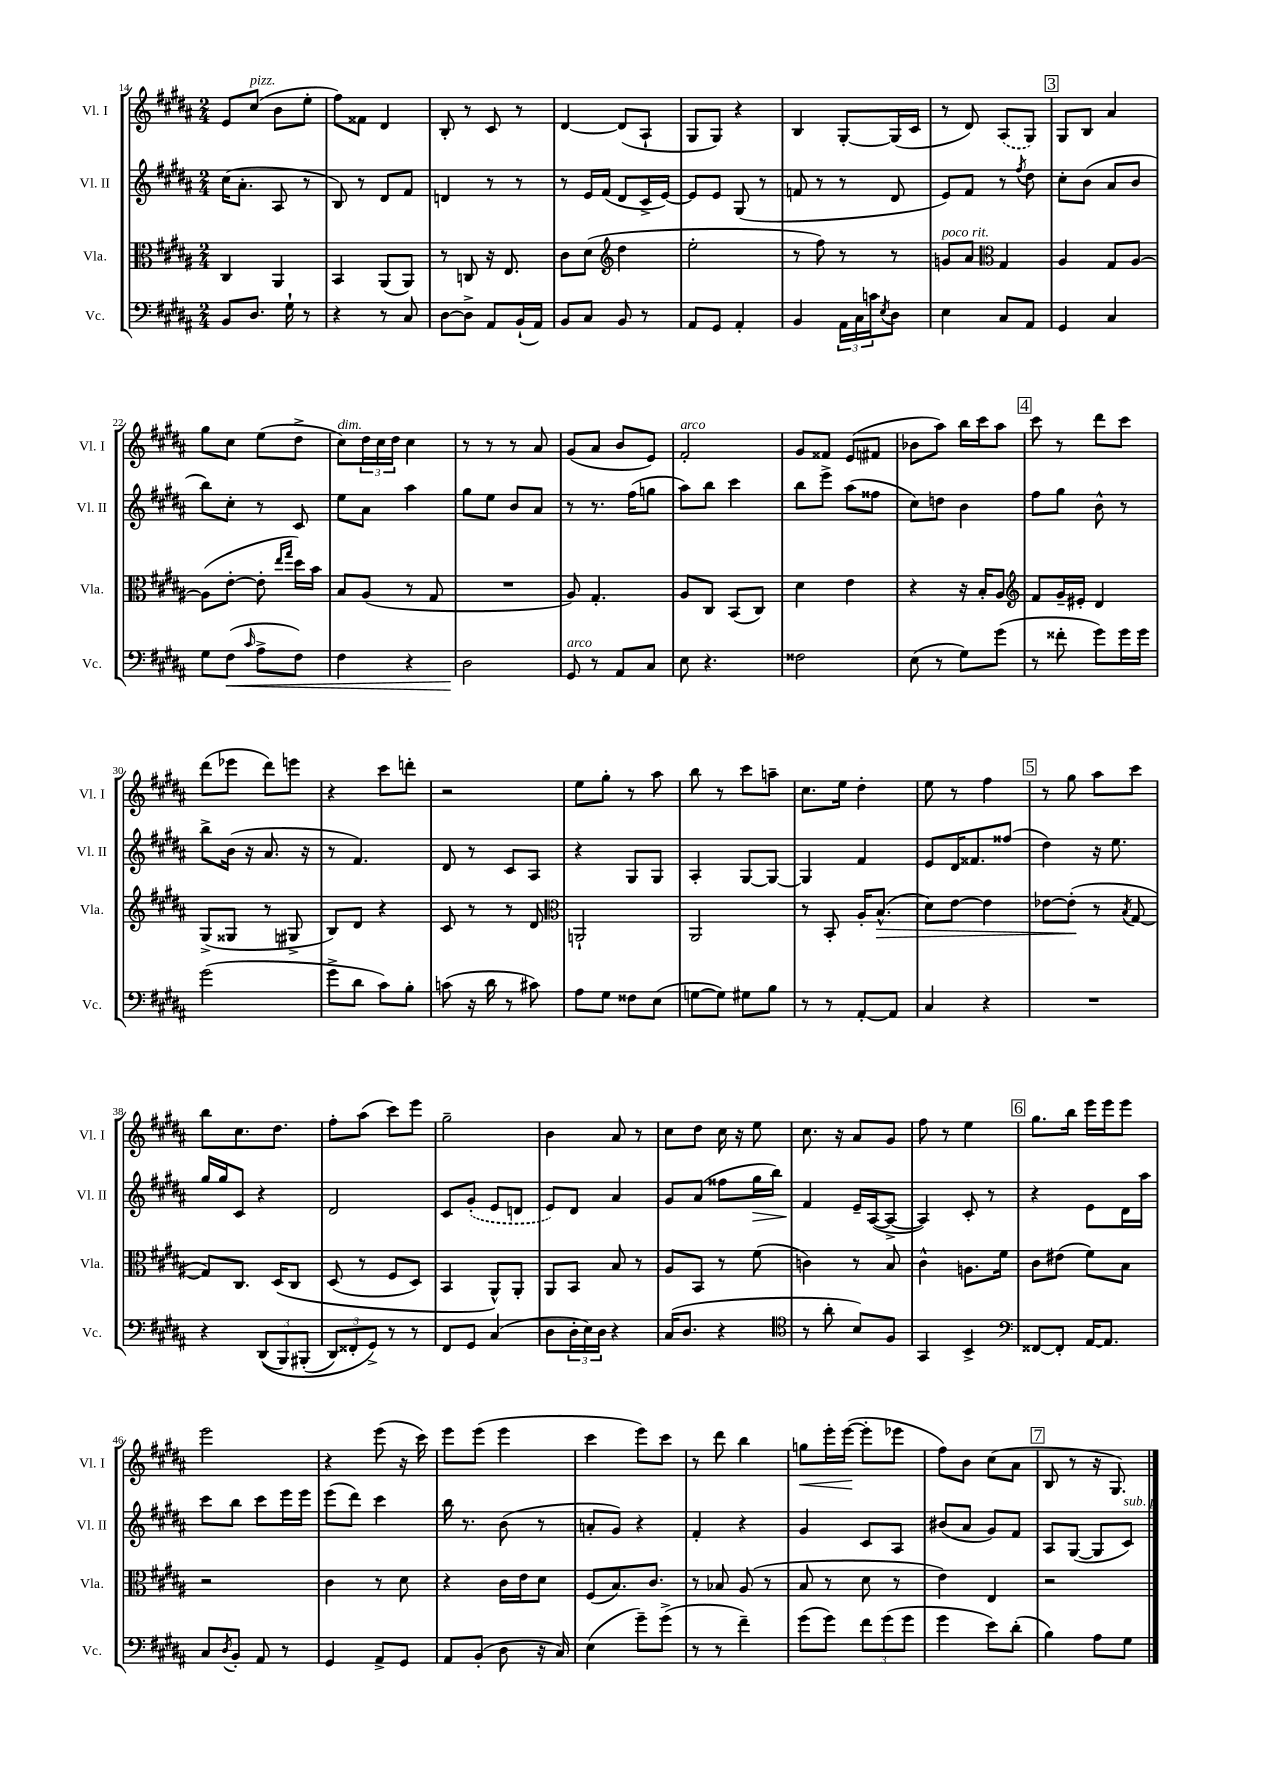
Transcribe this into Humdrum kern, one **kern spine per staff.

**kern	**kern	**kern	**kern
*staff4	*staff3	*staff2	*staff1
*clefF4	*clefC3	*clefG2	*clefG2
*k[f#c#g#d#a#]	*k[f#c#g#d#a#]	*k[f#c#g#d#a#]	*k[f#c#g#d#a#]
*M2/4	*M2/4	*M2/4	*M2/4
8BB	4C#	(16cc#	8e
.	.	8.a#'	.
8.D#	.	.	(8cc#
.	4AA#	8A#	8b
16G#`	.	.	.
8r	.	8r	8ee'
=	=	=	=
4r	4BB	8B)	8ff#)
.	.	8r	8f##
8r	(8AA#	8d#	4d#
8C#	8AA#)	8f#	.
=	=	=	=
[8D#	8r	4d	8B'
8D#^]	8C	.	8r
8AA#	16r	8r	8c#
.	8.E	.	.
(16BB`	.	8r	8r
16AA#)	.	.	.
=	=	=	=
8BB	8c#	8r	[4d#
8C#	(8d#	16e	.
.	.	(16f#	.
*	*clefG2	*	*
8BB	4dd#	8d#	(8d#]
8r	.	16c#^	8A#`
.	.	[16e)	.
=	=	=	=
8AA#	2ee'	8e]	8G#
8GG#	.	8e	8G#)
4AA#'	.	(8G#	4r
.	.	8r	.
=	=	=	=
4BB	8r	8f	4B
.	8ff#)	8r	.
24AA#	8r	8r	[8G#'
24C#	.	.	.
24c	.	.	.
8qE	.	.	.
8D#	8r	8d#	(16G#]
.	.	.	16c#
=	=	=	=
4E	8g	8e)	8r
.	8a#	8f#	8d#)
*	*clefC3	*	*
8C#	4G#	8r	(8A#
.	.	8qff#	.
8AA#	.	8dd#	8G#)
=	=	=	=
4GG#	4A#	8cc#'	8G#
.	.	(8b	8B
4C#	8G#	8a#	4a#
.	[8A#	8b	.
=	=	=	=
8G#	(8A#]	8bb)	8gg#
(8F#	[8e'	8cc#'	8cc#
16qqc#	.	.	.
8A#^	8e']	8r	(8ee
.	16qqee	.	.
.	16qqgg#	.	.
8F#)	16dd#)	8c#	8dd#^
.	16b	.	.
=	=	=	=
4F#	8B	8ee	8cc#)
.	(8A#	8a#	24dd#
.	.	.	24cc#
.	.	.	24dd#
4r	8r	4aa#	4cc#
.	8G#	.	.
=	=	=	=
2D#	2r	8gg#	8r
.	.	8ee	8r
.	.	8b	8r
.	.	8a#	8a#
=	=	=	=
8GG#	8A#)	8r	(8g#
8r	4.G#'	8.r	8a#
8AA#	.	.	8b
.	.	(16ff#	.
8C#	.	8gg	8e)
=	=	=	=
8E	8A#	8aa#)	2f#'
4.r	8C#	8bb	.
.	(8BB	4ccc#	.
.	8C#)	.	.
=	=	=	=
2F##	4d#	8bb	8g#
.	.	8eee^	8f##
.	4e	(8aa#	(8e
.	.	8ff##	8f#
=	=	=	=
(8E	4r	8cc#)	8b-
8r	.	8dd	8aa#)
8G#)	16r	4b	16bb
.	16B'	.	16ccc#
(8g#	8A#	.	8aa#
=	=	=	=
*	*clefG2	*	*
8r	8f#	8ff#	8ccc#
8f##'	16g#~	8gg#	8r
.	16e#'	.	.
8g#)	4d#	8b^^	8ddd#
16g#	.	8r	8ccc#
16g#	.	.	.
=	=	=	=
(2g#	(8G#^	8bb^	(8ddd#
.	8G##	(16b	8eee-
.	.	16r	.
.	8r	8.a#	8ddd#)
.	8G#^	.	8eee
.	.	16r	.
=	=	=	=
8g#^	8B)	8r	4r
8d#	8d#	4.f#)	.
8c#)	4r	.	8ccc#
8B'	.	.	8ddd'
=	=	=	=
(8c	8c#	8d#	2r
16r	8r	8r	.
16d#	.	.	.
8r	8r	8c#	.
8c#)	8d#	8A#	.
=	=	=	=
*	*clefC3	*	*
8A#	2AA`	4r	8ee
8G#	.	.	8gg#'
8F##	.	8G#	8r
(8E	.	8G#	8aa#
=	=	=	=
[8G	2AA#	4A#'	8bb
8G])	.	.	8r
8G#	.	[8G#	8ccc#
8B	.	8G#_	8aa~
=	=	=	=
8r	8r	4G#]	8.cc#
8r	8BB'	.	.
.	.	.	16ee
[8AA#'	16A#'	4f#	4dd#'
.	(8.B^^	.	.
8AA#]	.	.	.
=	=	=	=
4C#	8d#)	8e	8ee
.	[8e	16d#	8r
.	.	8.f##	.
4r	4e]	.	4ff#
.	.	(8ff##	.
=	=	=	=
2r	[8e-	4dd#)	8r
.	(8e-']	.	8gg#
.	8r	16r	8aa#
.	.	8.ee	.
.	8qB	.	.
.	[8G#	.	8ccc#
=	=	=	=
4r	8G#])	16gg#	8bb
.	.	16gg#	.
.	8.C#	8c#	8.cc#
&((12DD#	.	4r	.
.	&(16D#	.	8.dd#
12BBB)	.	.	.
.	8C#	.	.
(12BBB#'	.	.	.
=	=	=	=
12DD#)	(8D#	2d#	8ff#'
12FF##'	.	.	.
.	8r	.	(8aa#
12GG#^&)	.	.	.
8r	8F#	.	8ccc#)
8r	8D#)	.	8eee
=	=	=	=
8FF#	4BB	8c#	2gg#~
8GG#	.	(8g#'	.
(4C#	8AA#^^&)	8e	.
.	8AA#'	8d	.
=	=	=	=
8D#	8AA#	8e)	4b
24D#'	8BB	8d#	.
24E)	.	.	.
24D#	.	.	.
4r	8B	4a#	8a#
.	8r	.	8r
=	=	=	=
(16C#	8A#	8g#	8cc#
8.D#	.	.	.
.	8BB	(8a#	8dd#
4r	8r	8ff##	16cc#
.	.	.	16r
.	(8f#	16gg#	8ee
.	.	16bb)	.
=	=	=	=
*clefC4	*	*	*
8r	4c)	4f#	8.cc#
8a#'	.	.	.
.	.	.	16r
8B)	8r	16e~	8a#
.	.	([16A#	.
8F#	8B	8A#^_	8g#
=	=	=	=
4GG#	4c#^^	4A#])	8ff#
.	.	.	8r
4BB^	8.A	8c#'	4ee
.	.	8r	.
.	16f#	.	.
=	=	=	=
*clefF4	*	*	*
[8FF##	8c#	4r	8.gg#
8FF##']	(8e#	.	.
.	.	.	16bb
[16AA#	8f#)	8e	16eee
8.AA#]	.	.	16eee
.	8B	16d#	8eee
.	.	16aa#	.
=	=	=	=
8C#	2r	8ccc#	2eee
8qD#	.	.	.
8BB'	.	8bb	.
8AA#	.	8ccc#	.
8r	.	16eee	.
.	.	16eee	.
=	=	=	=
4GG#	4c#	(8eee	4r
.	.	8ddd#)	.
8AA#^	8r	4ccc#	(8eee
8GG#	8d#	.	16r
.	.	.	16ccc#)
=	=	=	=
8AA#	4r	16bb	8eee
.	.	8.r	.
(8BB'	.	.	(8eee
8D#	16c#	(8b	4eee
.	16e	.	.
16r	8d#	8r	.
16C#)	.	.	.
=	=	=	=
(4E	(8F#	8a'	4ccc#
.	8.B)	8g#)	.
8g#~)	.	4r	8eee)
.	8.c#	.	.
(8g#^	.	.	8ccc#
=	=	=	=
8r	8r	4f#'	8r
8r	8B-	.	8ddd#
4f#~)	(8A#	4r	4bb
.	8r	.	.
=	=	=	=
(8g#	8B	4g#	8gg
8g#)	8r	.	16eee'
.	.	.	([16eee
12f#	8d#	8c#	8eee']
(12g#	.	.	.
.	8r	8A#	8eee-
12g#	.	.	.
=	=	=	=
4g#	4e)	(8b#	8ff#)
.	.	8a#	8b
8e)	4E	8g#)	(8cc#
(8d#'	.	8f#	8a#
=	=	=	=
4B)	2r	8A#	8B
.	.	([8G#	8r
8A#	.	8G#]	16r
.	.	.	8.G#)
8G#	.	8c#)	.
==	==	==	==
*-	*-	*-	*-
